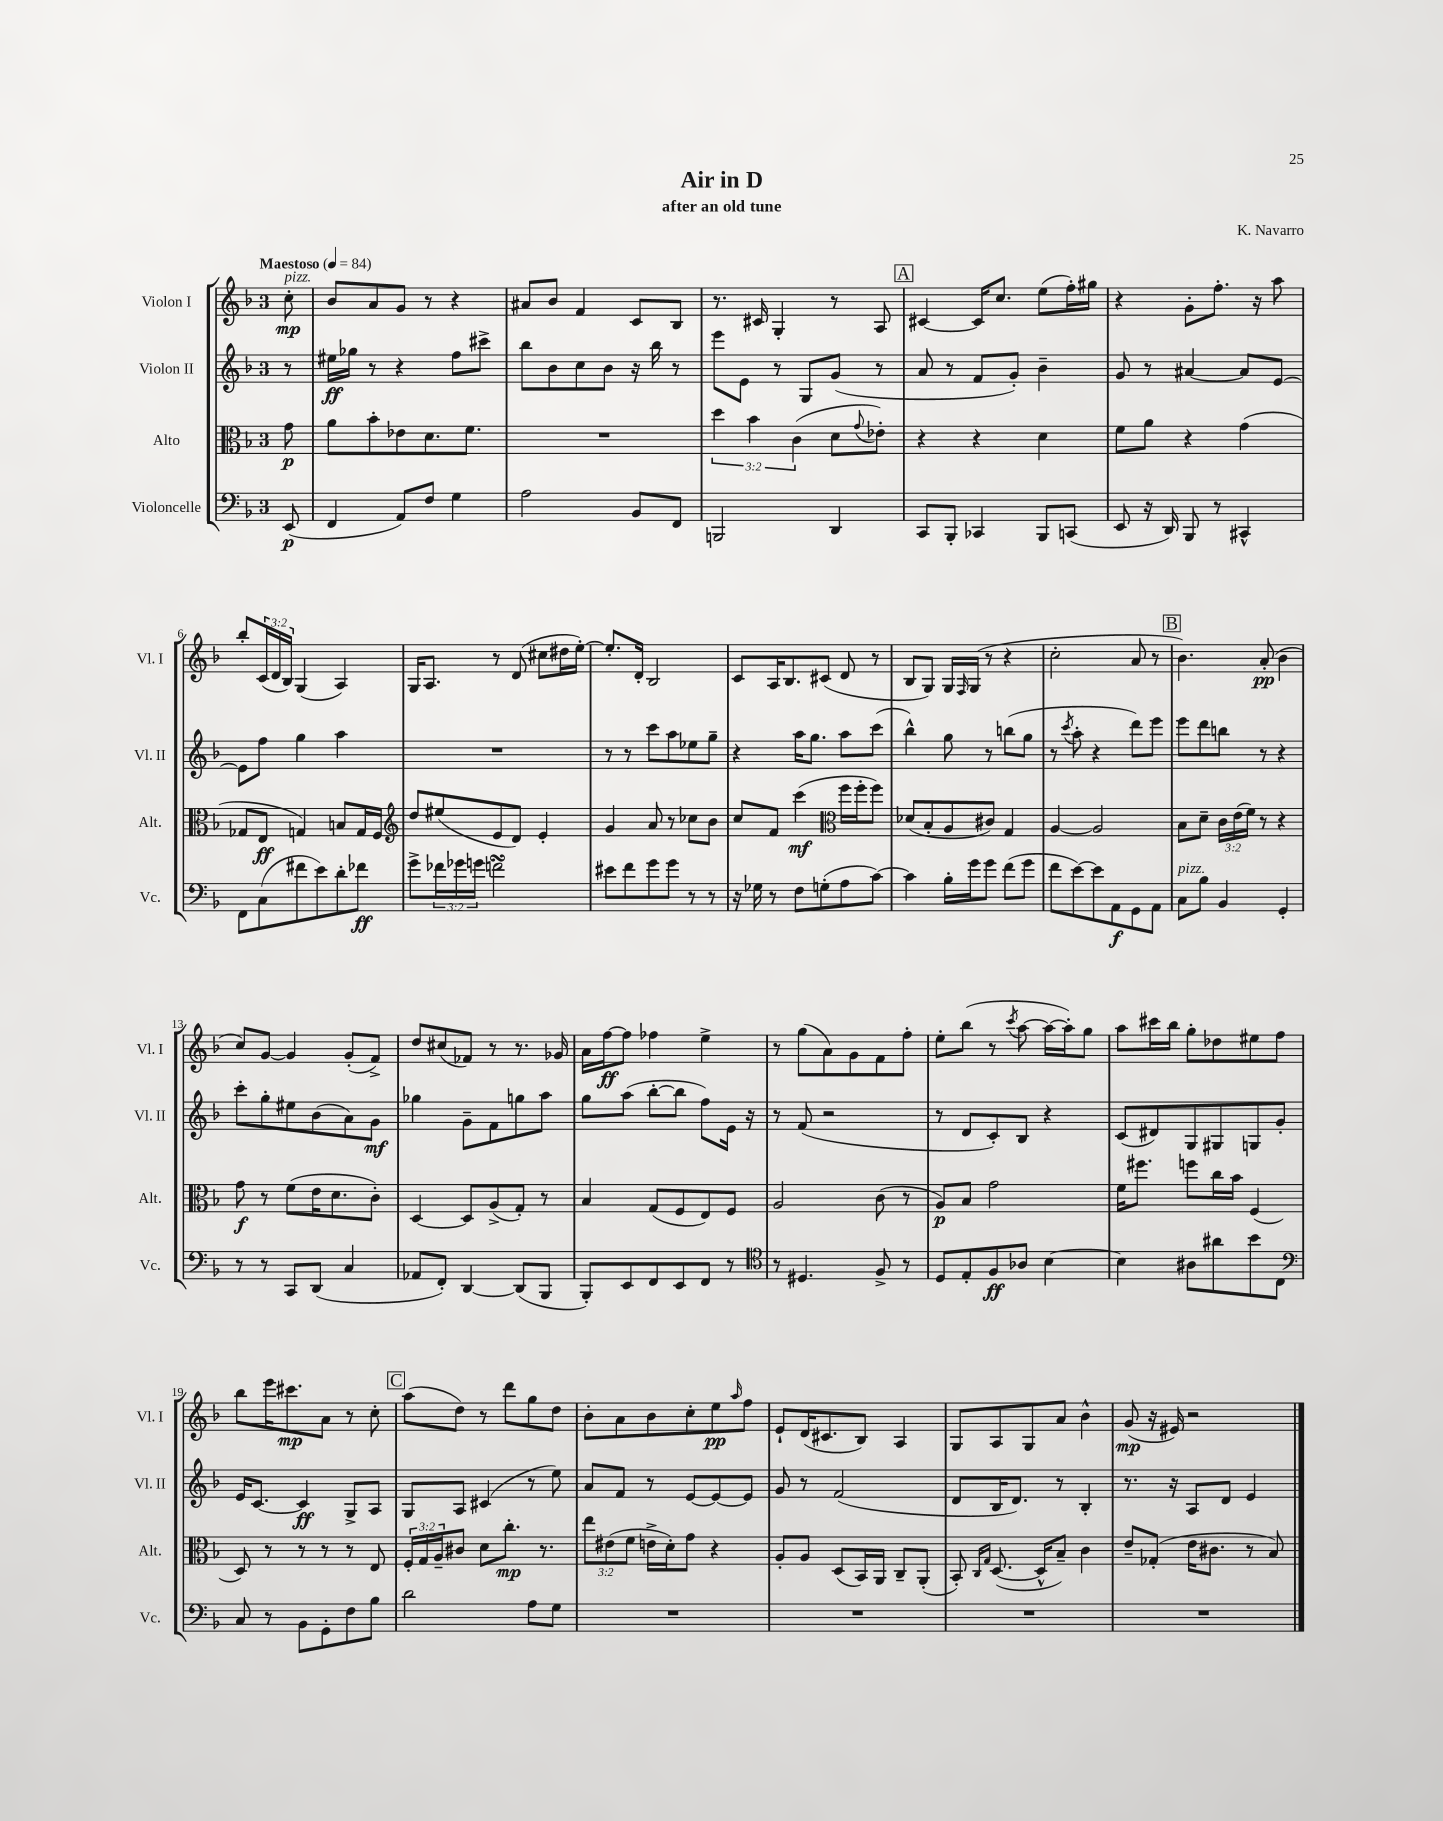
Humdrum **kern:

**kern	**kern	**kern	**kern
*staff4	*staff3	*staff2	*staff1
*clefF4	*clefC3	*clefG2	*clefG2
*k[b-]	*k[b-]	*k[b-]	*k[b-]
*M3/4	*M3/4	*M3/4	*M3/4
*MM84	*MM84	*MM84	*MM84
(8EE	8g	8r	8cc'
=	=	=	=
4FF	8a	16ee#	8b-
.	.	16gg-	.
.	8b-'	8r	8a
8AA)	8e-	4r	8g
8F	8.d	.	8r
4G	.	8ff	4r
.	8.f	.	.
.	.	8ccc#^	.
=	=	=	=
2A	2.r	8bb-	8a#
.	.	8b-	8b-
.	.	8cc	4f
.	.	8b-	.
8BB-	.	16r	8c
.	.	16bb-	.
8FF	.	8r	8B-
=	=	=	=
2BBB	6dd	8eee	8.r
.	.	8e	.
.	6b-	.	.
.	.	.	16c#
.	.	8r	4G'
.	(6c	.	.
.	.	8G	.
4DD	8d	(8g	8r
.	8qqg	.	.
.	8e-')	8r	8A
=	=	=	=
8CC	4r	8a	[4c#
8BBB-'	.	8r	.
4CC-	4r	8f	16c#]
.	.	.	8.cc
.	.	8g')	.
8BBB-	4d	4b-~	(8ee
(8CC	.	.	16ff')
.	.	.	16gg#
=	=	=	=
8EE	8f	8g	4r
16r	8a	8r	.
16DD)	.	.	.
8BBB-	4r	[4a#	8g'
8r	.	.	8.ff'
4CC#^^	(4g	8a#]	.
.	.	.	16r
.	.	[8e	8aa
=	=	=	=
8FF	8G-	8e]	8bb-'
(8C	8E	8ff	(24c
.	.	.	24d
.	.	.	24B-)
8f#	4G)	4gg	(4G
8e)	.	.	.
8d'	8B	4aa	4A)
8f-	16G	.	.
.	16F	.	.
=	=	=	=
*	*clefG2	*	*
8g^	8dd	2.r	16G
.	.	.	8.A
24f-	(8ee#	.	.
24g-	.	.	.
24g	.	.	.
2f	8e	.	8r
.	8d)	.	(8d
.	4e'	.	8cc#
.	.	.	16dd#
.	.	.	[16ee')
=	=	=	=
8e#	4g	8r	8.ee']
8f	.	8r	.
.	.	.	16d'
8g	8a	8ccc	2B-
8g	8r	8aa	.
8r	8cc-	8ee-	.
8r	8b-	8gg~	.
=	=	=	=
16r	8cc	4r	8c
16G-	.	.	.
8r	8f	.	16A
.	.	.	8.B-
8F	(4ccc	16aa	.
.	.	8.gg	.
(8G'	.	.	(8c#
*	*clefC3	*	*
8A	16ff	8aa	8d
.	16ff'	.	.
[8c)	8ff)	(8ccc	8r
=	=	=	=
4c]	(8d-	4bb-^^)	8B-
.	8B-'	.	8G)
16B-'	8A	8gg	16G
.	.	.	16qqF
16g	.	.	(16G
8g	8c#)	8r	8r
(8f	4G	(8bb	4r
8g	.	8gg	.
=	=	=	=
8f	[4A	8r	2cc'
.	.	8qccc	.
[8e)	.	8aa'	.
8e]	2A]	4r	.
8AA	.	.	.
8GG	.	8ddd)	8a
8AA	.	8eee	8r
=	=	=	=
8C	8B-	8eee	4.b-)
8B-	8d~	8ddd	.
4BB-	24c	8bb	.
.	(24e	.	.
.	24f)	.	.
.	8r	8r	(8a'
4GG'	4r	4r	4b-
=	=	=	=
8r	8g	8ccc'	8cc)
8r	8r	8gg'	[8g
8CC	(8f	8ee#	4g]
(8DD	16e	(8b-	.
.	8.d	.	.
4C	.	8a)	(8g'
.	8c')	8g	8f^)
=	=	=	=
8AA-	[4D	4gg-	8dd
8FF')	.	.	(8cc#
[4DD	8D]	8g~	8f-)
.	(8A^	8f	8r
(8DD]	8G')	8gg	8.r
8BBB-	8r	8aa	.
.	.	.	16g-
=	=	=	=
8BBB-')	4B-	8gg	16a
.	.	.	[16ff
8EE	.	(8aa	8ff]
8FF	(8G	[8bb-'	4ff-
8EE	8F	8bb-]	.
8FF	8E)	8ff)	4ee^
8r	8F	16e	.
.	.	16r	.
=	=	=	=
*clefC4	*	*	*
8r	2A	8r	8r
4.D#	.	(8f	(8gg
.	.	2r	8a)
.	.	.	8g
8F^	(8c	.	8f
8r	8r	.	8ff'
=	=	=	=
8D	8A)	8r	8ee'
8E'	8B-	8d	(8bb-
8F	2g	8c')	8r
.	.	.	8qccc
8A-	.	8B-	[8aa
[4B-	.	4r	16aa_
.	.	.	16aa'])
.	.	.	8gg
=	=	=	=
4B-]	16f	(8c	8aa
.	8.ff#	.	.
.	.	8d#)	16ccc#
.	.	.	16bb-
8A#	8ff	8G	8gg'
8a#	16cc	8G#	8dd-
.	16b-	.	.
8b-	(4F	8G	8ee#
8C	.	8g'	8ff
=	=	=	=
*clefF4	*	*	*
8C	8D)	16e	8bb-
.	.	[8.c	.
8r	8r	.	16eee
.	.	.	8.ccc#
8BB-	8r	4c]	.
8GG'	8r	.	8a
8F	8r	8G^	8r
8B-	8E	8A	8cc'
=	=	=	=
2d	24F'	8G	(8aa
.	24G	.	.
.	24A~	.	.
.	8c#	8A	8dd)
.	8d	(4c#	8r
.	8.cc'	.	8ddd
8A	.	8r	8gg
.	8.r	.	.
8G	.	8ee)	8dd
=	=	=	=
2.r	12ee	8a	8b-'
.	(12e#	.	.
.	.	8f	8a
.	12f	.	.
.	16e^	8r	8b-
.	16d')	.	.
.	8g	[8e	8cc'
.	4r	8e_	8ee
.	.	.	16qqaa
.	.	8e]	8ff
=	=	=	=
2.r	8A'	8g	8e`
.	8A	8r	(16d
.	.	.	8.c#
.	(8D	(2f	.
.	16BB-)	.	8B-)
.	16AA	.	.
.	8C~	.	4A
.	(8AA'	.	.
=	=	=	=
2.r	8BB-')	8d	8G
.	16qqC	.	.
.	16qqG	.	.
.	([8.D	16B-	8A
.	.	8.d)	.
.	.	.	8G
.	16D^^]	.	.
.	8B-~)	8r	8a
.	4c	4B-'	4b-^^
=	=	=	=
2.r	8e~	8.r	(8g
.	(8G-'	.	16r
.	.	16r	16e#)
.	16e	8A	2r
.	8.c#	.	.
.	.	8d	.
.	8r	4e	.
.	8B-)	.	.
==	==	==	==
*-	*-	*-	*-
